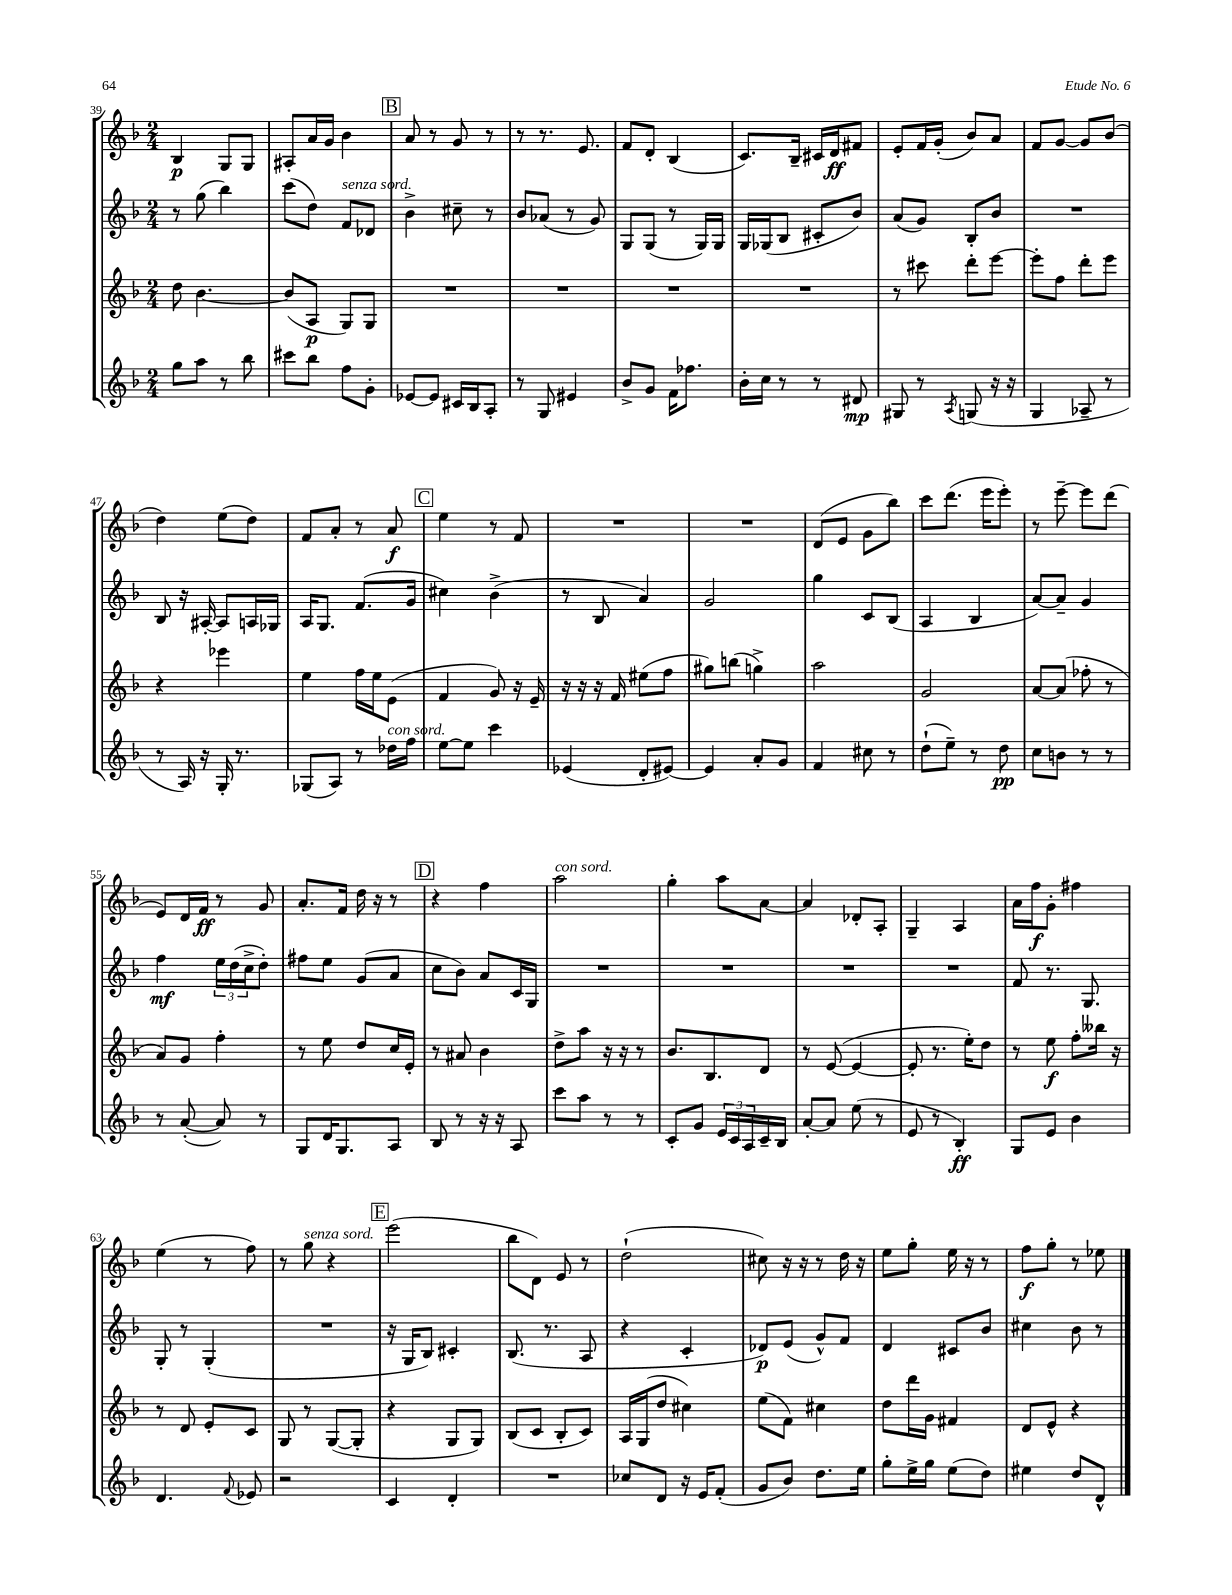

**kern	**kern	**kern	**kern
*staff4	*staff3	*staff2	*staff1
*clefG2	*clefG2	*clefG2	*clefG2
*k[b-]	*k[b-]	*k[b-]	*k[b-]
*M2/4	*M2/4	*M2/4	*M2/4
8gg	8dd	8r	4B-
8aa	[4.b-	(8gg	.
8r	.	4bb-)	8G
8bb-	.	.	8G
=	=	=	=
8ccc#	(8b-]	(8ccc	8A#'
8bb-	8A	8dd)	16a
.	.	.	16g
8ff	8G)	8f	4b-
8g'	8G	8d-	.
=	=	=	=
[8e-	2r	4b-^	8a
8e-]	.	.	8r
16c#	.	8cc#~	8g
16B-	.	.	.
8A'	.	8r	8r
=	=	=	=
8r	2r	8b-	8r
8G	.	(8a-	8.r
4e#	.	8r	.
.	.	.	8.e
.	.	8g)	.
=	=	=	=
8b-^	2r	8G	8f
8g	.	(8G	8d'
16f	.	8r	(4B-
8.ff-	.	.	.
.	.	16G)	.
.	.	16G	.
=	=	=	=
16b-'	2r	16G	8.c)
16cc	.	(16G-	.
8r	.	8B-	.
.	.	.	16B-~
8r	.	8c#'	16c#
.	.	.	16d
8d#	.	8b-)	8f#
=	=	=	=
8G#	8r	(8a	8e'
8r	8ccc#	8g)	16f
.	.	.	(16g'
8qA	.	.	.
(8G	8ddd'	8B-'	8b-)
16r	[8eee	8b-	8a
16r	.	.	.
=	=	=	=
4G	8eee']	2r	8f
.	8ff	.	[8g
8A-~	8ddd'	.	8g]
8r	8eee	.	(8b-
=	=	=	=
8r	4r	8B-	4dd)
16A)	.	16r	.
16r	.	[16A#'	.
16G'	4eee-	8A#]	(8ee
8.r	.	.	.
.	.	16A	8dd)
.	.	16G-	.
=	=	=	=
(8G-	4ee	16A	8f
.	.	8.G	.
8A)	.	.	8a'
8r	16ff	(8.f	8r
.	16ee	.	.
16dd-	(8e	.	8a
16ff	.	16g	.
=	=	=	=
[8ee	4f	4cc#)	4ee
8ee]	.	.	.
4ccc	8g)	(4b-^	8r
.	16r	.	8f
.	16e~	.	.
=	=	=	=
(4e-	16r	8r	2r
.	16r	.	.
.	16r	8B-	.
.	16f	.	.
8d'	(8ee#	4a)	.
[8e#)	8ff	.	.
=	=	=	=
4e#]	8gg#)	2g	2r
.	(8bb	.	.
8a'	4gg^)	.	.
8g	.	.	.
=	=	=	=
4f	2aa	4gg	(8d
.	.	.	8e
8cc#	.	8c	8g
8r	.	(8B-	8bb-)
=	=	=	=
(8dd`	2g	4A	8ccc
8ee~)	.	.	(8.ddd
8r	.	4B-	.
.	.	.	16eee
8dd	.	.	8eee')
=	=	=	=
8cc	[8a	[8a)	8r
8b	(8a]	8a~]	[8eee~
8r	8ff-'	4g	8eee]
8r	8r	.	(8ddd
=	=	=	=
8r	8a)	4ff	8e)
([8a'	8g	.	16d
.	.	.	16f
8a])	4ff'	24ee	8r
.	.	(24dd	.
.	.	24cc^	.
8r	.	8dd')	8g
=	=	=	=
8G	8r	8ff#	8.a'
16d	8ee	8ee	.
8.G	.	.	16f
.	8dd	(8g	16dd
.	.	.	16r
8A	16cc	8a	8r
.	16e'	.	.
=	=	=	=
8B-	8r	8cc	4r
8r	8a#	8b-)	.
16r	4b-	8a	4ff
16r	.	.	.
8A	.	16c	.
.	.	16G	.
=	=	=	=
8ccc	8dd^	2r	2aa
8aa	8aa	.	.
8r	16r	.	.
.	16r	.	.
8r	8r	.	.
=	=	=	=
8c'	8.b-	2r	4gg'
8g	.	.	.
.	8.B-	.	.
24e	.	.	8aa
24c	.	.	.
24A	.	.	.
16c~	8d	.	[8a
16B-	.	.	.
=	=	=	=
[8a'	8r	2r	4a]
8a]	([8e	.	.
(8ee	4e_	.	8d-'
8r	.	.	8A'
=	=	=	=
8e	8e']	2r	4G~
8r	8.r	.	.
4B-')	.	.	4A
.	16ee')	.	.
.	8dd	.	.
=	=	=	=
8G	8r	8f	16a
.	.	.	16ff
8e	8ee	8.r	8g'
4b-	8ff'	.	4ff#
.	.	8.G	.
.	16bb--	.	.
.	16r	.	.
=	=	=	=
4.d	8r	8G'	(4ee
.	8d	8r	.
.	8e'	(4G'	8r
8qqf	.	.	.
8e-	8c	.	8ff)
=	=	=	=
2r	8G	2r	8r
.	8r	.	8gg
.	([8G	.	4r
.	8G']	.	.
=	=	=	=
4c	4r	16r	(2eee
.	.	16G	.
.	.	8B-)	.
4d'	8G	4c#'	.
.	8G)	.	.
=	=	=	=
2r	(8B-	(8.B-	8bb-
.	8c	.	8d)
.	.	8.r	.
.	8B-'	.	8e
.	8c)	8A	8r
=	=	=	=
8cc-	16A	4r	(2dd`
.	(16G	.	.
8d	8dd	.	.
16r	4cc#)	4c'	.
16e	.	.	.
(8f'	.	.	.
=	=	=	=
8g	(8ee	8d-)	8cc#)
8b-)	8f)	(8e	16r
.	.	.	16r
8.dd	4cc#	8g^^)	8r
.	.	8f	16dd
16ee	.	.	16r
=	=	=	=
8gg'	8dd	4d	8ee
16ee^	16ddd	.	8gg'
16gg	16g	.	.
(8ee	4f#	8c#	16ee
.	.	.	16r
8dd)	.	8b-	8r
=	=	=	=
4ee#	8d	4cc#	8ff
.	8e^^	.	8gg'
8dd	4r	8b-	8r
8d^^	.	8r	8ee-
==	==	==	==
*-	*-	*-	*-
